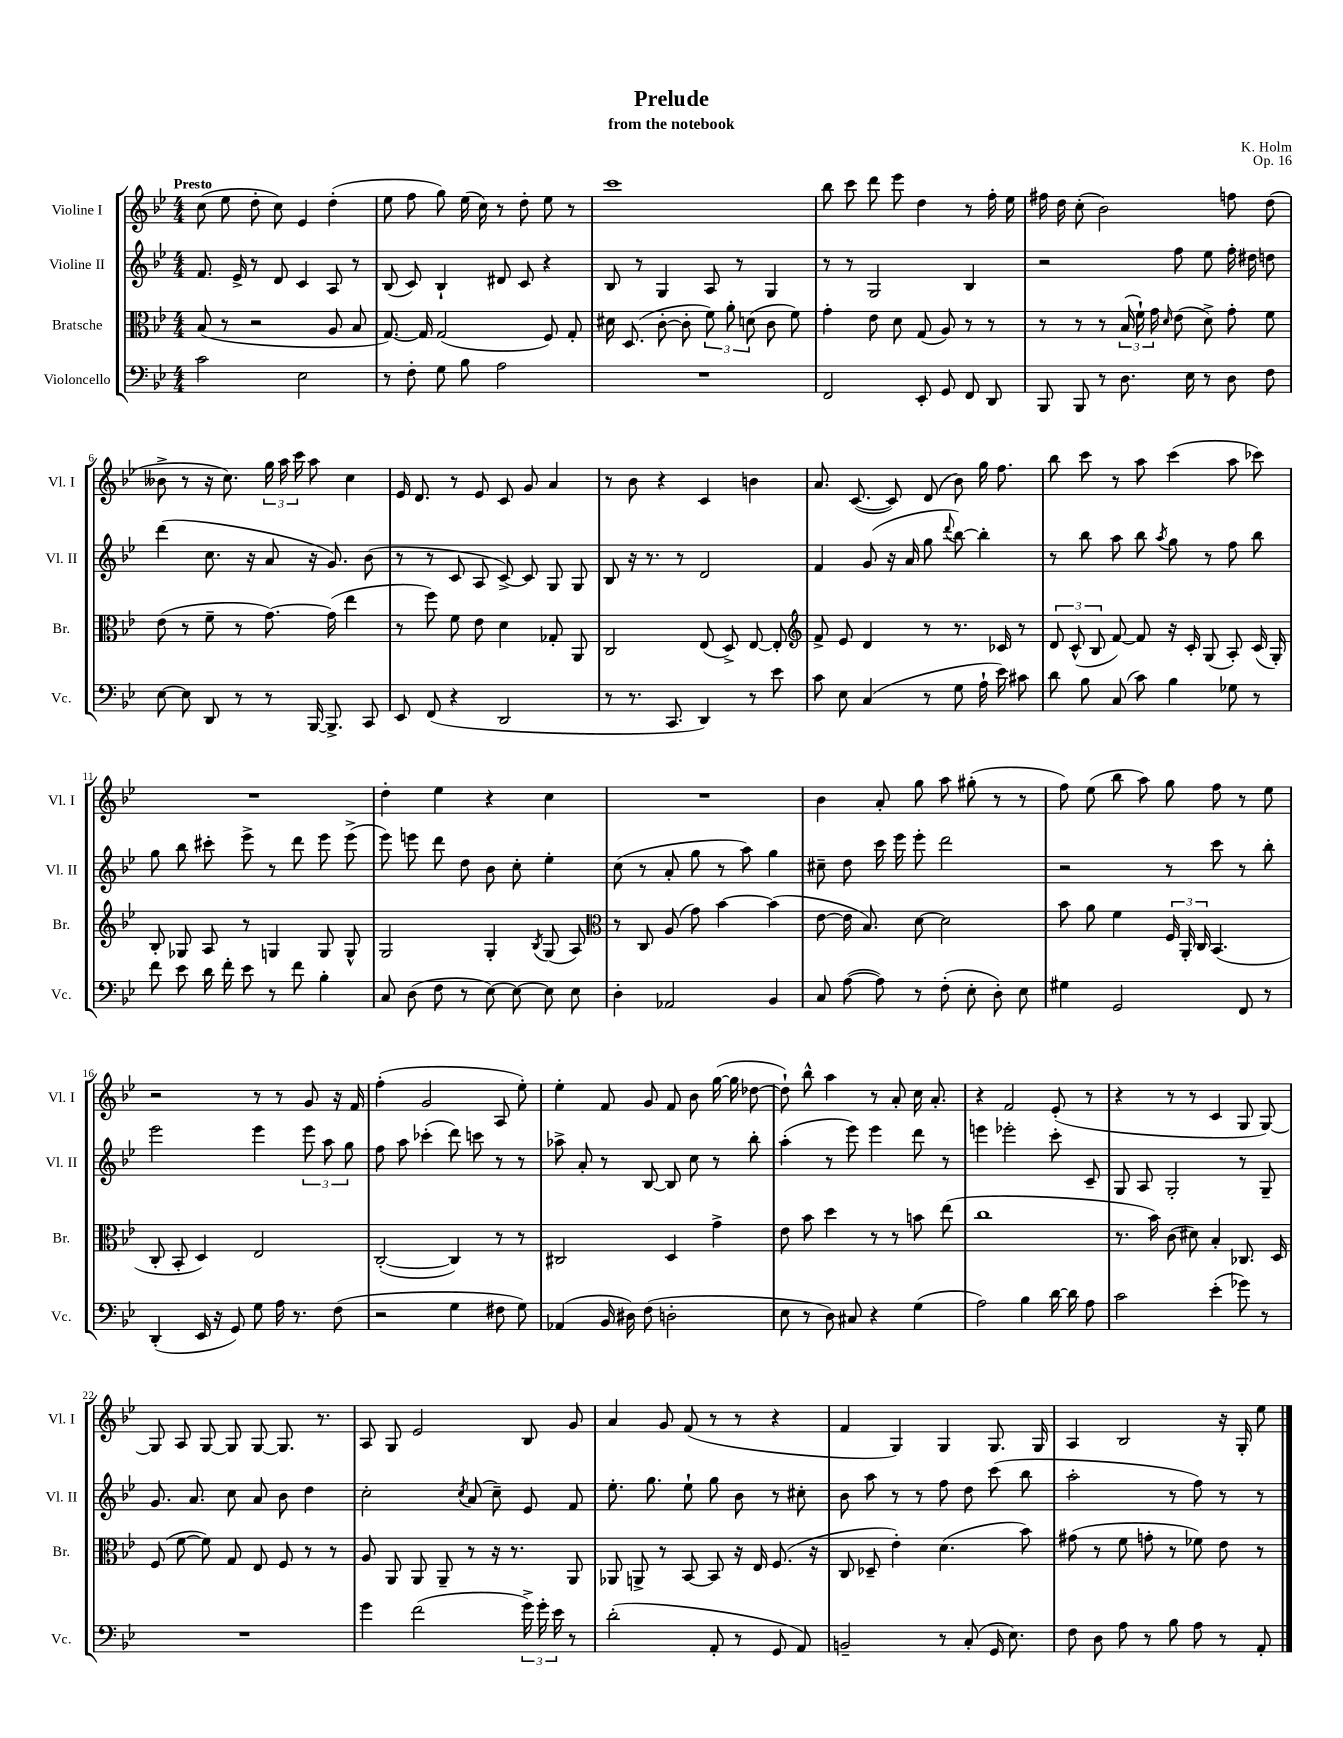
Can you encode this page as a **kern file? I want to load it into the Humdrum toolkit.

**kern	**kern	**kern	**kern
*part4	*part3	*part2	*part1
*staff4	*staff3	*staff2	*staff1
*I"Violoncello	*I"Bratsche	*I"Violine II	*I"Violine I
*I'Vc.	*I'Br.	*I'Vl. II	*I'Vl. I
*clefF4	*clefC3	*clefG2	*clefG2
*k[b-e-]	*k[b-e-]	*k[b-e-]	*k[b-e-]
*M4/4	*M4/4	*M4/4	*M4/4
=1	=1	=1	=1
!	!	!	!LO:TX:a:B:t=Presto
2c\	(8B-/	8.f/	(8cc\
.	8r	.	8ee-\
.	.	16e-^/	.
.	2r	8r	8dd'\
.	.	8d/	8cc\)
2E-\	.	4c/	4e-/
.	8A/	8A/	(4dd'\
.	8B-/	8r	.
=2	=2	=2	=2
8r	[8.G/)	(8B-/	8ee-\
8F'\	.	8c/)	8ff\
.	16G/]	.	.
8G\	(2G/	4B-`/	8gg\)
8B-\	.	.	(16ee-\
.	.	.	16cc\)
2A\	.	8d#X/	8r
.	.	8c/	8dd'\
.	8F/)	4r	8ee-\
.	8G'/	.	8r
=3	=3	=3	=3
1r	16d#X\	8B-/	1ccc
.	(8.D/	.	.
.	.	8r	.
.	[8c'\	4G/	.
.	8c'\]	.	.
.	12f\)	8A/	.
.	12a'\	.	.
.	.	8r	.
.	(12dn\	.	.
.	8c\	4G/	.
.	8f\)	.	.
=4	=4	=4	=4
2FF/	4g'\	8r	8bb-\
.	.	8r	8ccc\
.	8e-\	2G/	8ddd\
.	8d\	.	8eee-\
8EE-'/	(8G/	.	4dd\
8GG/	8A/)	.	.
8FF/	8r	4B-/	8r
8DD/	8r	.	16ff'\
.	.	.	16ee-\
=5	=5	=5	=5
8BBB-/	8r	2r	16ff#X\
.	.	.	16dd\
8BBB-/	8r	.	(8cc'\
8r	8r	.	2b-\)
8.D\	(24B-/	.	.
.	24f`\)	.	.
.	24g\	.	.
.	16qqd/	.	.
.	(8e-\	8ff\	.
16E-\	.	.	.
8r	8d^\)	8ee-\	.
8D\	8g'\	16ff'\	8ffn\
.	.	16dd#X\	.
8F\	8f\	8ddn\	(8dd\
!!LO:LB:g=z
=6	=6	=6	=6
[8E-\	(8e-\	(4ddd\	8b--X^\
8E-\]	8r	.	8r
8DD/	8f~\	8.cc\	16r
.	.	.	8.cc\)
8r	8r	.	.
.	.	16r	.
8r	[8.g\)	8a/	24gg\
.	.	.	24aa\
.	.	.	24ccc\
[16BBB-/	.	16r	8aa\
8.BBB-^/]	(16g\]	8.g/)	.
.	4ee-\	.	4cc\
8CC/	.	(8b-\	.
=7	=7	=7	=7
8EE-/	8r	8r	16e-/
.	.	.	8.d/
(8FF/	8ff\)	8r	.
4r	8f\	8c/	8r
.	8e-\	8A/	8e-/
2DD/	4d\	[8c^/)	8c/
.	.	8c/]	8g/
.	8G-X'/	8G/	4a/
.	8AA/	8G/	.
=8	=8	=8	=8
8r	2C/	8B-/	8r
8.r	.	16r	8b-\
.	.	8.r	.
.	.	.	4r
8.CC/	.	.	.
.	.	8r	.
4DD/)	(8E-/	2d/	4c/
.	8D^/)	.	.
8r	[8E-/	.	4bn\
8e-\	8E-'/]	.	.
=9	=9	=9	=9
*	*clefG2	*	*
8c\	8f^/	4f/	8.a/
8E-\	8e-/	.	.
.	.	.	([8.c/
(4C/	4d/	(8g/	.
.	.	16r	8c/])
.	.	16a/	.
8r	8r	8gg\	(8d/
.	.	8qqddd/	.
8G\	8.r	[8bb-\)	8b-\)
16A`\	.	4bb-'\]	16gg\
16e-\)	16c-X/	.	8.ff\
8c#X\	8r	.	.
=10	=10	=10	=10
8d\	12d/	8r	8bb-\
.	(12c^^/	.	.
8B-\	.	8bb-\	8ccc\
.	12B-/	.	.
(8C/	[8f/)	8aa\	8r
8c\)	8f/]	8bb-\	8aa\
.	.	8qaa/	.
4B-\	16r	8gg\	(4ccc\
.	16c'/	.	.
.	(8G/	8r	.
8G-X\	8A'/)	8ff\	8aa\
8r	(16c/	8bb-\	8ccc-X\)
.	16G'/)	.	.
!!LO:LB:g=z
=11	=11	=11	=11
8f\	8B-'/	8gg\	1r
8e-\	8G-X/	8bb-\	.
16d\	8A/	8ccc#X'\	.
16f'\	.	.	.
8e-\	8r	8eee-^\	.
8r	4Gn/	8r	.
8f\	.	8ddd\	.
4B-'\	8G/	8eee-\	.
.	8G^^/	(8eee-^\	.
=12	=12	=12	=12
8C/	2G/	8eee-\)	4dd'\
(8D\	.	8eeen\	.
8F\	.	8ddd\	4ee-\
8r	.	8dd\	.
[8E-\)	4G'/	8b-\	4r
8E-\_	.	8cc'\	.
.	8qB-/	.	.
8E-\]	(8G/	4ee-'\	4cc\
8E-\	8A/)	.	.
=13	=13	=13	=13
*	*clefC3	*	*
4D'\	8r	(8cc\	1r
.	8C/	8r	.
2AA-X/	(8A/	8a'/	.
.	8g\)	8gg\	.
.	[4b-\	8r	.
.	.	8aa\)	.
4BB-/	(4b-\]	4gg\	.
=14	=14	=14	=14
8C/	[8e-\	8cc#X~\	4b-\
([8A\	16e-\]	8dd\	.
.	8.B-/)	.	.
8A\])	.	16ccc\	8a'/
.	.	16eee-\	.
8r	[8d\	8eee-'\	8gg\
(8F'\	2d\]	2ddd\	8aa\
8E-'\	.	.	(8gg#X'\
8D'\)	.	.	8r
8E-\	.	.	8r
=15	=15	=15	=15
4G#X\	8b-\	2r	8ff\)
.	8a\	.	(8ee-\
2GG/	4f\	.	8bb-\
.	.	.	8aa\)
.	24F/	8r	8gg\
.	24AA'/	.	.
.	24C/	.	.
.	(4.BB-/	8ccc\	8ff\
8FF/	.	8r	8r
8r	.	8bb-'\	8ee-\
!!LO:LB:g=z
=16	=16	=16	=16
(4DD'/	8C'/	2eee-\	2r
.	8BB-'/	.	.
16EE-/	4D/)	.	.
16r	.	.	.
8GG/)	.	.	.
8G\	2E-/	4eee-\	8r
16A\	.	.	8r
8.r	.	.	.
.	.	12eee-\	8g/
.	.	12aa\	.
(8F\	.	.	16r
.	.	12gg\	.
.	.	.	16f/
=17	=17	=17	=17
2r	([2C'/	8ff\	(4ff'\
.	.	8aa\	.
.	.	(4ccc-X'\	2g/
4G\	4C/])	8ddd\)	.
.	.	8cccn\	.
8F#X\	8r	8r	8A/
8G\)	8r	8r	8ee-'\)
=18	=18	=18	=18
(4AA-X/	2C#X/	8aa-X^\	4ee-'\
.	.	8a'/	.
16BB-/	.	8r	8f/
16D#X\)	.	.	.
(8F\	.	[8B-/	8g/
2Dn'\	4D/	8B-/]	8f/
.	.	8cc\	8b-\
.	4g^\	8r	([16gg\
.	.	.	16gg\]
.	.	8bb-'\	[8dd-X\
=19	=19	=19	=19
8E-\	8e-\	(4aa'\	8dd-`\])
8r	8b-\	.	8bb-^^\
8D\)	4dd\	8r	4aa\
8C#X/	.	8eee-\)	.
4r	8r	4eee-\	8r
.	8r	.	8a'/
(4G\	8bn\	8ddd\	16cc\
.	.	.	8.a'/
.	(8ee-\	8r	.
=20	=20	=20	=20
2A\)	1cc	4eeen\	4r
.	.	2eee-X'\	2f/
4B-\	.	.	.
[16d\	.	8ccc'\	(8e-'/
16d\]	.	.	.
8A\	.	8c~/	8r
=21	=21	=21	=21
2c\	8.r	8G/	4r
.	.	8A/	.
.	16b-\)	.	.
.	(8c\	2G'/	8r
.	8d#X\)	.	8r
(4e-'\	4B-'/	.	4c/
8g-X\)	8.C-X/	8r	8G/
8r	.	8G~/	[8G/)
.	16D/	.	.
!!LO:LB:g=z
=22	=22	=22	=22
1r	(8F/	8.g/	8G/]
.	[8f\	.	8A/
.	.	8.a/	.
.	8f\])	.	[8G/
.	8G/	8cc\	8G/]
.	8E-/	8a/	[8G/
.	8F/	8b-\	8.G/]
.	8r	4dd\	.
.	.	.	8.r
.	8r	.	.
=23	=23	=23	=23
4g\	8A/	2cc'\	8A/
.	8AA/	.	8G/
(2f\	8AA/	.	2e-/
.	8AA~/	.	.
.	.	8qcc/	.
.	8r	(8a/	.
.	16r	8cc~\)	.
.	8.r	.	.
24g^\)	.	8e-/	8B-/
24g'\	.	.	.
24e-\	.	.	.
8r	8AA/	8f/	8g/
=24	=24	=24	=24
(2d'\	8AA-X/	8.ee-'\	4a/
.	8AAn^/	.	.
.	.	8.gg\	.
.	8r	.	8g/
.	[8BB-/	8ee-`\	(8f/
8AA'/	8BB-/]	8gg\	8r
8r	16r	8b-\	8r
.	16E-/	.	.
8GG/	(8.F/	8r	4r
8AA/)	.	8cc#X'\	.
.	16r	.	.
=25	=25	=25	=25
2BBn~/	8C/	8b-\	4f/
.	8D-X~/	8aa\	.
.	4e-'\)	8r	4G/)
.	.	8r	.
8r	(4.d\	8ff\	4G/
(8C'/	.	8dd\	.
16GG/	.	(8ccc\	8.G/
8.E-\)	.	.	.
.	8b-\)	8bb-\	.
.	.	.	16G/
=26	=26	=26	=26
8F\	(8g#X\	2aa'\	4A/
8D\	8r	.	.
8A\	8f\	.	2B-/
8r	8gn'\	.	.
8B-\	8r	8r	.
8A\	8f-X\)	8ff\)	.
8r	8e-\	8r	16r
.	.	.	16G'/
8AA'/	8r	8r	8ee-\
==	==	==	==
*-	*-	*-	*-
